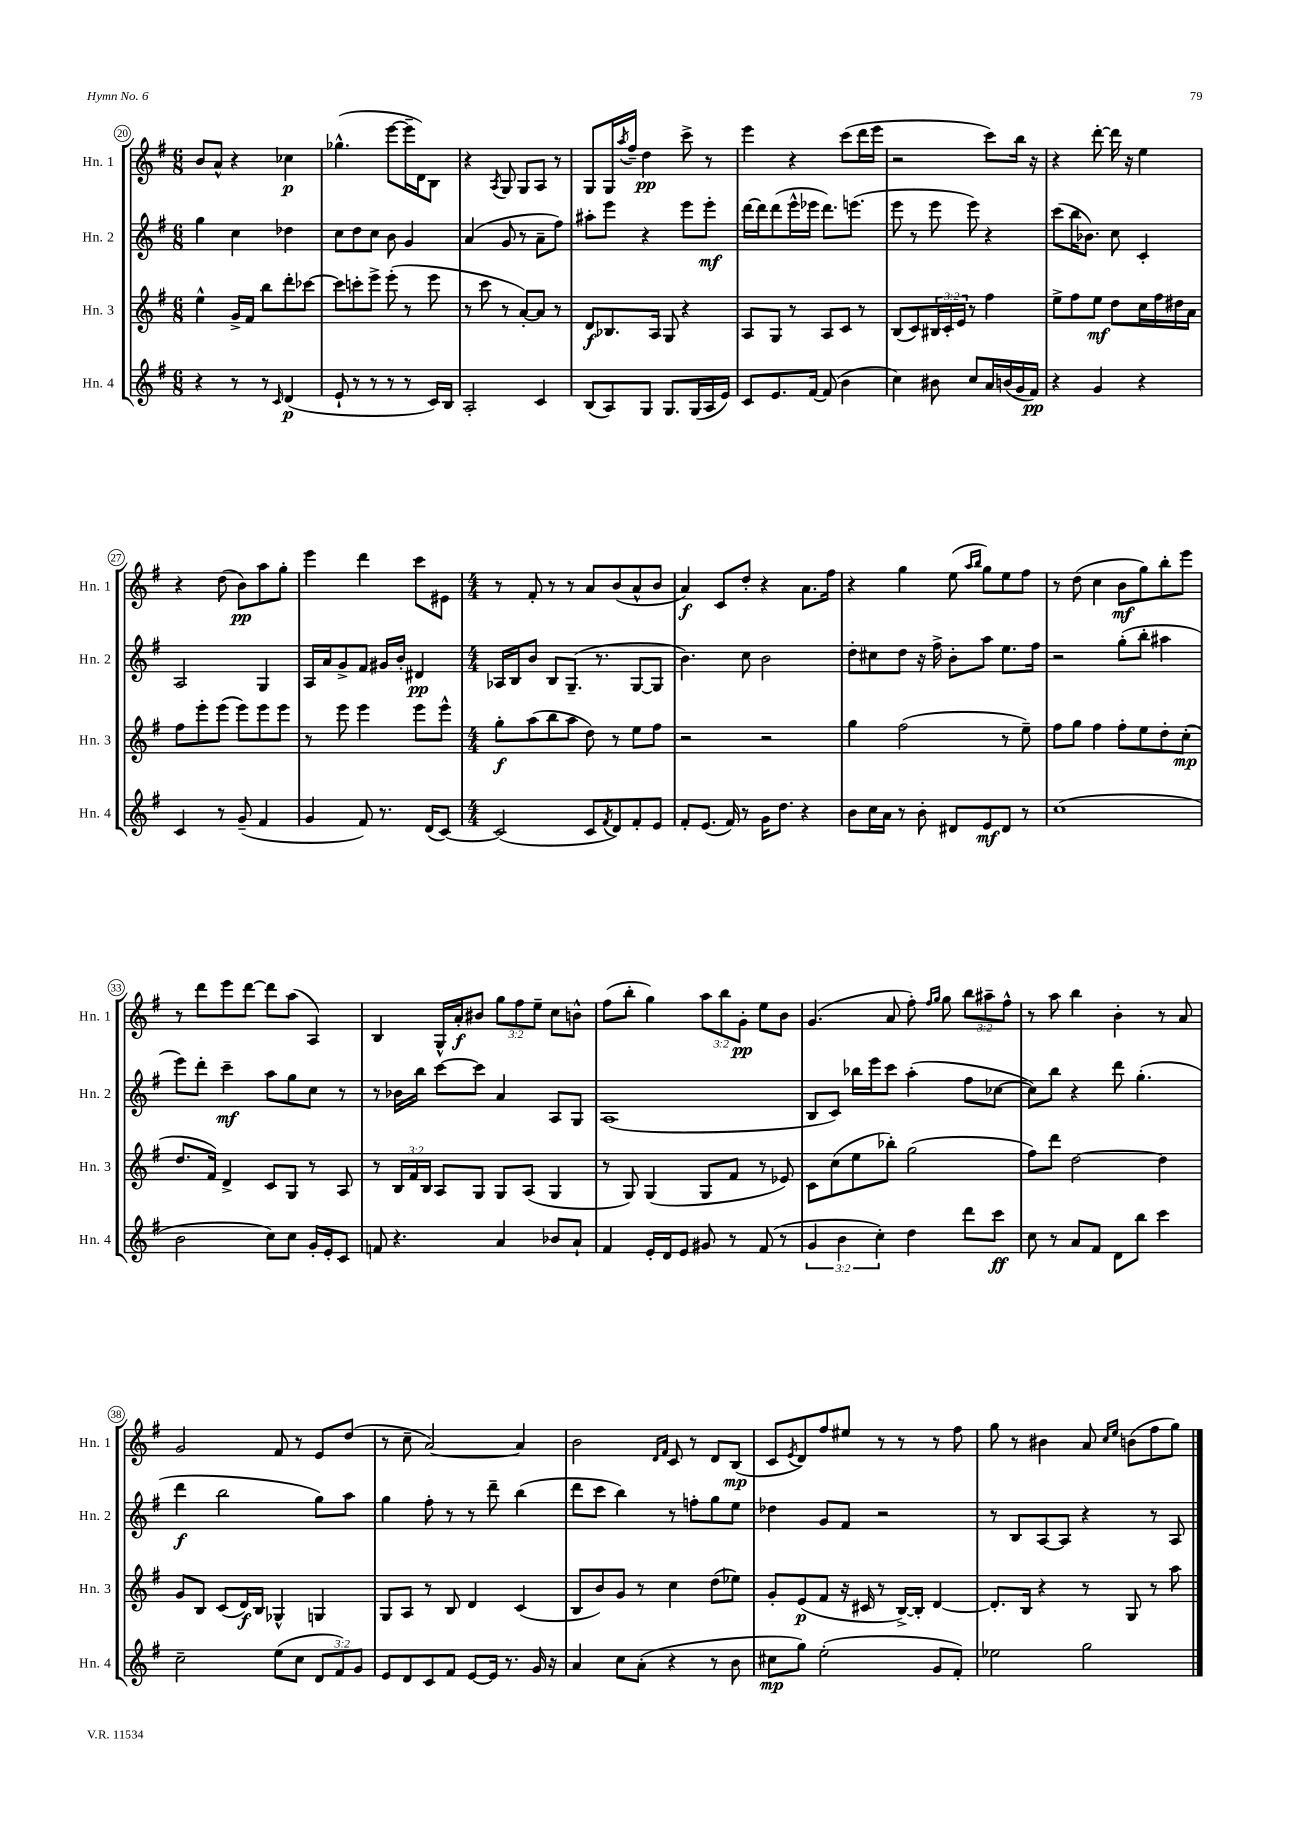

**kern	**kern	**kern	**kern
*staff4	*staff3	*staff2	*staff1
*clefG2	*clefG2	*clefG2	*clefG2
*k[f#]	*k[f#]	*k[f#]	*k[f#]
*M6/8	*M6/8	*M6/8	*M6/8
4r	4ee^^	4gg	8b
.	.	.	8a^^
8r	16g^	4cc	4r
.	16f#	.	.
8r	8bb	.	.
16qqc	.	.	.
(4d	8ddd'	4dd-	4cc-
.	[8ccc-	.	.
=	=	=	=
8e`	8ccc-]	8cc	(4.gg-^^
8r	8ccc'	8dd	.
8r	8eee^	8cc	.
8r	(8eee'	8b	[8eee
8r	8r	4g	16eee~]
.	.	.	16d)
16c)	8eee	.	8B
16B	.	.	.
=	=	=	=
2A'	8r	(4a	4r
.	8ccc	.	.
.	.	.	8qA
.	8r	8g	8G
.	[8a')	8r	8G
4c	8a]	8a~	8A
.	8r	8ff#)	8r
=	=	=	=
(8B	8d	8aa#'	8G
8A)	8.B-	8eee	16G
.	.	.	8qaa
.	.	.	16ff#~
8G	.	4r	4dd
.	16A	.	.
8.G	8G	.	.
.	4r	8eee	8ccc^
(16G	.	.	.
16A	.	8eee'	8r
16e)	.	.	.
=	=	=	=
8c	8A	[16ddd	4eee
.	.	16ddd]	.
8.e	8G	(8ddd	.
.	8r	16eee^^	4r
[16f#	.	16eee-	.
(8f#]	8A	8.ddd)	.
4b	8c	.	(8ccc
.	.	(8.eee	.
.	8r	.	16ddd
.	.	.	16eee
=	=	=	=
4cc)	(8B	8eee	2r
.	8c)	8r	.
8b#	24B#	8eee	.
.	24c'	.	.
.	24e	.	.
8cc	8r	8eee)	.
16a	4ff#	4r	8ccc)
(16b	.	.	.
16g	.	.	16bb
16f#)	.	.	16r
=	=	=	=
4r	8ee^	(8ccc	4r
.	8ff#	16bb	.
.	.	8.b-)	.
4g	8ee	.	[8ddd'
.	8dd	8cc	16ddd]
.	.	.	16r
4r	16cc	4c'	4ee
.	16ff#	.	.
.	16dd#	.	.
.	16a	.	.
=	=	=	=
4c	8ff#	2A	4r
.	8eee'	.	.
8r	(8eee	.	(8dd
(8g~	8eee)	.	8b)
4f#	8eee	4G	8aa
.	8eee	.	8gg'
=	=	=	=
4g	8r	16A	4eee
.	.	16a	.
.	8eee	8g^	.
8f#)	4eee	8f#	4ddd
8.r	.	16g#	.
.	.	16b'	.
.	8eee	4d#	8ccc
(16d	.	.	.
[8c)	8eee^^	.	8e#
=	=	=	=
*M4/4	*M4/4	*M4/4	*M4/4
(2c]	8gg'	16A-	8r
.	.	16B	.
.	(8aa	8b	8f#'
.	8bb	8B	8r
.	8aa	(8.G~	8r
8c	8dd)	.	8a
.	.	8.r	.
8qf#	.	.	.
8d)	8r	.	(8b
8f#'	8ee	[8G	8a^^
8e	8ff#	8G]	8b
=	=	=	=
8f#'	2r	4.b)	4a)
(8.e	.	.	.
.	.	.	8c
16f#)	.	.	.
8r	.	8cc	8dd'
16g	2r	2b	4r
8.dd	.	.	.
4r	.	.	8.a
.	.	.	16ff#
=	=	=	=
8b	4gg	8dd'	4r
16cc	.	8cc#	.
16a	.	.	.
8r	(2ff#	8dd	4gg
8b'	.	16r	.
.	.	16ff#^	.
8d#	.	8b'	(8ee
.	.	.	16qqaa
.	.	.	16qqbb
8e	.	8aa	8gg)
8d#	8r	8.ee	8ee
8r	8ee~)	.	8ff#
.	.	16ff#	.
=	=	=	=
(1cc	8ff#	2r	8r
.	8gg	.	(8dd
.	4ff#	.	4cc
.	8ff#'	(8gg'	8b
.	8ee	8bb'	8gg)
.	8dd'	4aa#	8bb'
.	(8cc'	.	8eee
=	=	=	=
2b	8.dd	8eee)	8r
.	.	8ddd'	8ddd
.	16f#)	.	.
.	4d^	4ccc~	8eee
.	.	.	[8ddd
8cc)	8c	8aa	8ddd]
8cc	8G	8gg	(8aa
16g'	8r	8cc	4A)
16e'	.	.	.
8c	8A	8r	.
=	=	=	=
8f	8r	8r	4B
4.r	24B	16b-	.
.	24f#	.	.
.	.	16bb	.
.	24B	.	.
.	8A	[8ccc	16G^^
.	.	.	16a'
.	8G	8ccc]	8b#
4a	8G	4a	12gg
.	.	.	12ff#
.	(8A	.	.
.	.	.	12ee~
8b-	4G	8A	8cc
8a`	.	8G	8b^^
=	=	=	=
4f#	8r	(1A	(8ff#
.	8G)	.	8bb'
16e'	(4G	.	4gg)
16d	.	.	.
8e	.	.	.
8g#	8G	.	12aa
.	.	.	12bb
8r	8f#	.	.
.	.	.	12g'
(8f#	8r	.	8ee
8r	8e-)	.	8b
=	=	=	=
6g	8c	8B	(4.g
.	(8cc	8c)	.
6b	.	.	.
.	8ee	16bb-	.
.	.	16eee	.
6cc')	.	.	.
.	8bb-')	8ccc	8a
4dd	(2gg	(4aa'	8ff#')
.	.	.	16qqff#
.	.	.	16qqgg
.	.	.	8gg
8ddd	.	8ff#	12bb
.	.	.	12aa#~
8ccc	.	[8cc-	.
.	.	.	12ff#^^
=	=	=	=
8cc	8ff#)	8cc-])	8r
8r	8ddd	8bb	8aa
8a	[2dd	4r	4bb
8f#	.	.	.
8d	.	8ddd	4b'
8bb	.	(4.gg'	.
4ccc	4dd]	.	8r
.	.	.	8a
=	=	=	=
2cc~	8g	4ddd	2g
.	8B	.	.
.	(8c	2bb	.
.	16d)	.	.
.	16B	.	.
(8ee	4G-^^	.	8f#
8cc	.	.	8r
12d	4G	8gg)	8e
12f#)	.	.	.
.	.	8aa	(8dd
12g	.	.	.
=	=	=	=
8e	8G	4gg	8r
8d	8A	.	8cc~
8c	8r	8ff#'	[2a)
8f#	8B	8r	.
[8e	4d	8r	.
16e]	.	8ddd~	.
8.r	.	.	.
.	(4c	(4bb	4a]
16g	.	.	.
16r	.	.	.
=	=	=	=
4a	8B	8ddd	2b
.	8b)	8ccc	.
8cc	8g	4bb)	.
(8a'	8r	.	.
.	.	.	16qqd
.	.	.	16qqf#
4r	4cc	8r	8c
.	.	8ff'	8r
8r	(8dd	8gg	8d
8b	8ee-)	8ee	(8B
=	=	=	=
8cc#	8g'	4dd-	8c
.	.	.	8qe
8gg)	(8e	.	8d)
(2ee'	8f#	8g	8ff#
.	16r	8f#	8ee#
.	16c#	.	.
.	8r	2r	8r
.	[16B^)	.	8r
.	16B']	.	.
8g	[4d	.	8r
8f#')	.	.	8ff#
=	=	=	=
2ee-	8.d']	8r	8gg
.	.	8B	8r
.	16B	.	.
.	4r	[8A	4b#
.	.	8A]	.
2gg	8r	4r	8a
.	.	.	16qqcc
.	.	.	16qqee
.	8G	.	(8b
.	8r	8r	8ff#
.	8aa	8A	8gg)
==	==	==	==
*-	*-	*-	*-
